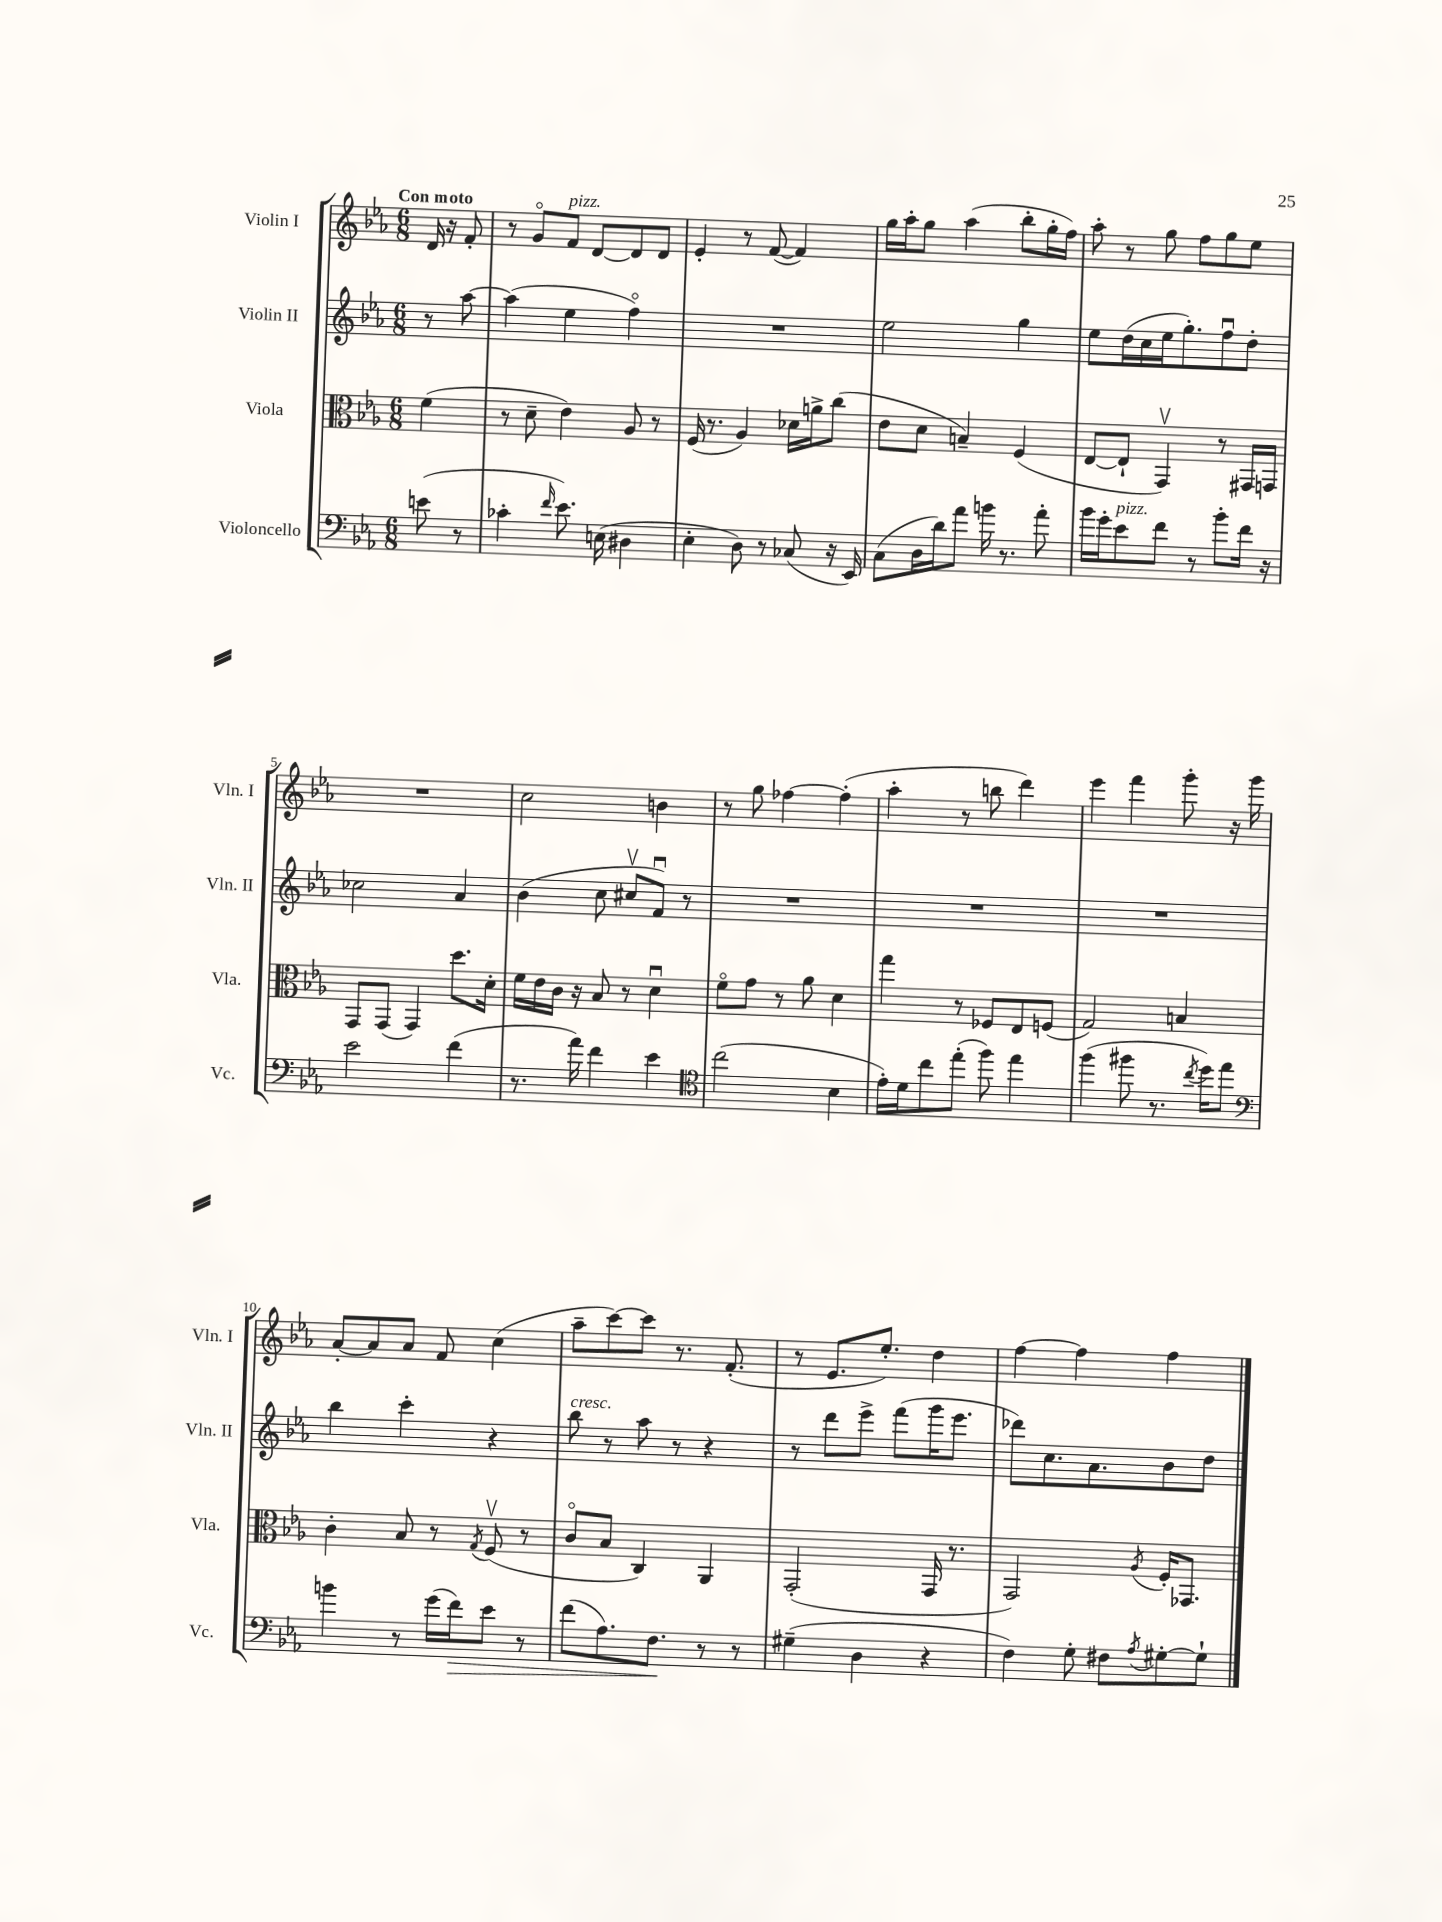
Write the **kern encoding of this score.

**kern	**kern	**kern	**kern
*staff4	*staff3	*staff2	*staff1
*clefF4	*clefC3	*clefG2	*clefG2
*k[b-e-a-]	*k[b-e-a-]	*k[b-e-a-]	*k[b-e-a-]
*M6/8	*M6/8	*M6/8	*M6/8
(8e	(4f	8r	16d
.	.	.	16r
8r	.	[8aa-	8f'
=	=	=	=
4c-'	8r	(4aa-]	8r
.	8d~	.	8go
16qqf	.	.	.
8.e-)	4e-)	4ee-	8f
.	.	.	[8d
(16E	.	.	.
4D#	8A-	4ffo)	8d]
.	8r	.	8d
=	=	=	=
4E-'	(16F	2.r	4e-'
.	8.r	.	.
8D)	4A-)	.	8r
8r	.	.	([8f
(8C-	16d-	.	4f])
.	16a^	.	.
16r	(8cc	.	.
16EE-)	.	.	.
=	=	=	=
(8C	8e-	2ee-	16gg
.	.	.	16aa-'
16D	8d	.	8gg
16d)	.	.	.
8a-	4B~)	.	(4aa-
16b	.	.	.
8.r	.	.	.
.	(4F	4gg	8bb-'
8a-'	.	.	16gg'
.	.	.	16ff)
=	=	=	=
16b-	[8E-	8ee-	8aa-'
16g'	.	.	.
8e-	8E-`]	(16dd	8r
.	.	16cc	.
8f	4GGv)	16ee-	8gg
.	.	8.gg')	.
8r	.	.	8ff
8b-'	8r	8ffu	8gg
16f	16GG#	8dd'	8ee-
16r	16GG	.	.
=	=	=	=
2e-	8GG	2cc-	2.r
.	(8GG	.	.
.	4GG)	.	.
(4f	8.dd	4a-	.
.	16d'	.	.
=	=	=	=
8.r	16f	(4b-	2cc
.	16e-	.	.
.	16c	.	.
16a-)	16r	.	.
4f	8B-	8cc	.
.	8r	8cc#v	.
4e-	4du	8fu)	4b
.	.	8r	.
=	=	=	=
*clefC4	*	*	*
(2cc	8fo	2.r	8r
.	8g	.	8gg
.	8r	.	[4ff-
.	8a-	.	.
4B-	4d	.	(4ff-']
=	=	=	=
16e-')	4gg	2.r	4aa-'
16d	.	.	.
8cc	.	.	.
(8ee-'	8r	.	8r
8ff)	8F-	.	8bb
4ee-	8E-	.	4ddd)
.	(8F	.	.
=	=	=	=
(4ff	2G)	2.r	4eee-
8ff#	.	.	4fff
8.r	.	.	.
.	4B	.	8ggg'
8qcc	.	.	.
16dd)	.	.	.
8ee-	.	.	16r
.	.	.	16ggg
=	=	=	=
*clefF4	*	*	*
4b	4c'	4bb-	[8a-'
.	.	.	8a-]
8r	8B-	4ccc'	8a-
(16g	8r	.	8f
16f)	.	.	.
.	8qG	.	.
8e-	(8Fv	4r	(4cc
8r	8r	.	.
=	=	=	=
(8f	8co	8bb-	8aa-~
8.A-)	8B-	8r	[8ccc)
.	4C)	8aa-	8ccc]
8.F	.	.	.
.	.	8r	8.r
8r	4AA-	4r	.
.	.	.	(8.f'
8r	.	.	.
=	=	=	=
(4G#~	(2GG'	8r	8r
.	.	8ddd	8.e-
4D	.	8eee-^	.
.	.	.	8.ee-')
.	.	(8fff	.
4r	16GG	16ggg	4dd
.	8.r	8.eee-	.
=	=	=	=
4F)	2GG)	8ddd-)	[4ff
.	.	8.cc	.
8G'	.	.	4ff]
.	.	8.a-	.
8F#	.	.	.
8qA-	8qA-	.	.
[8G#'	16F'	8b-	4ff
.	8.GG-	.	.
8G#`]	.	8dd	.
==	==	==	==
*-	*-	*-	*-
